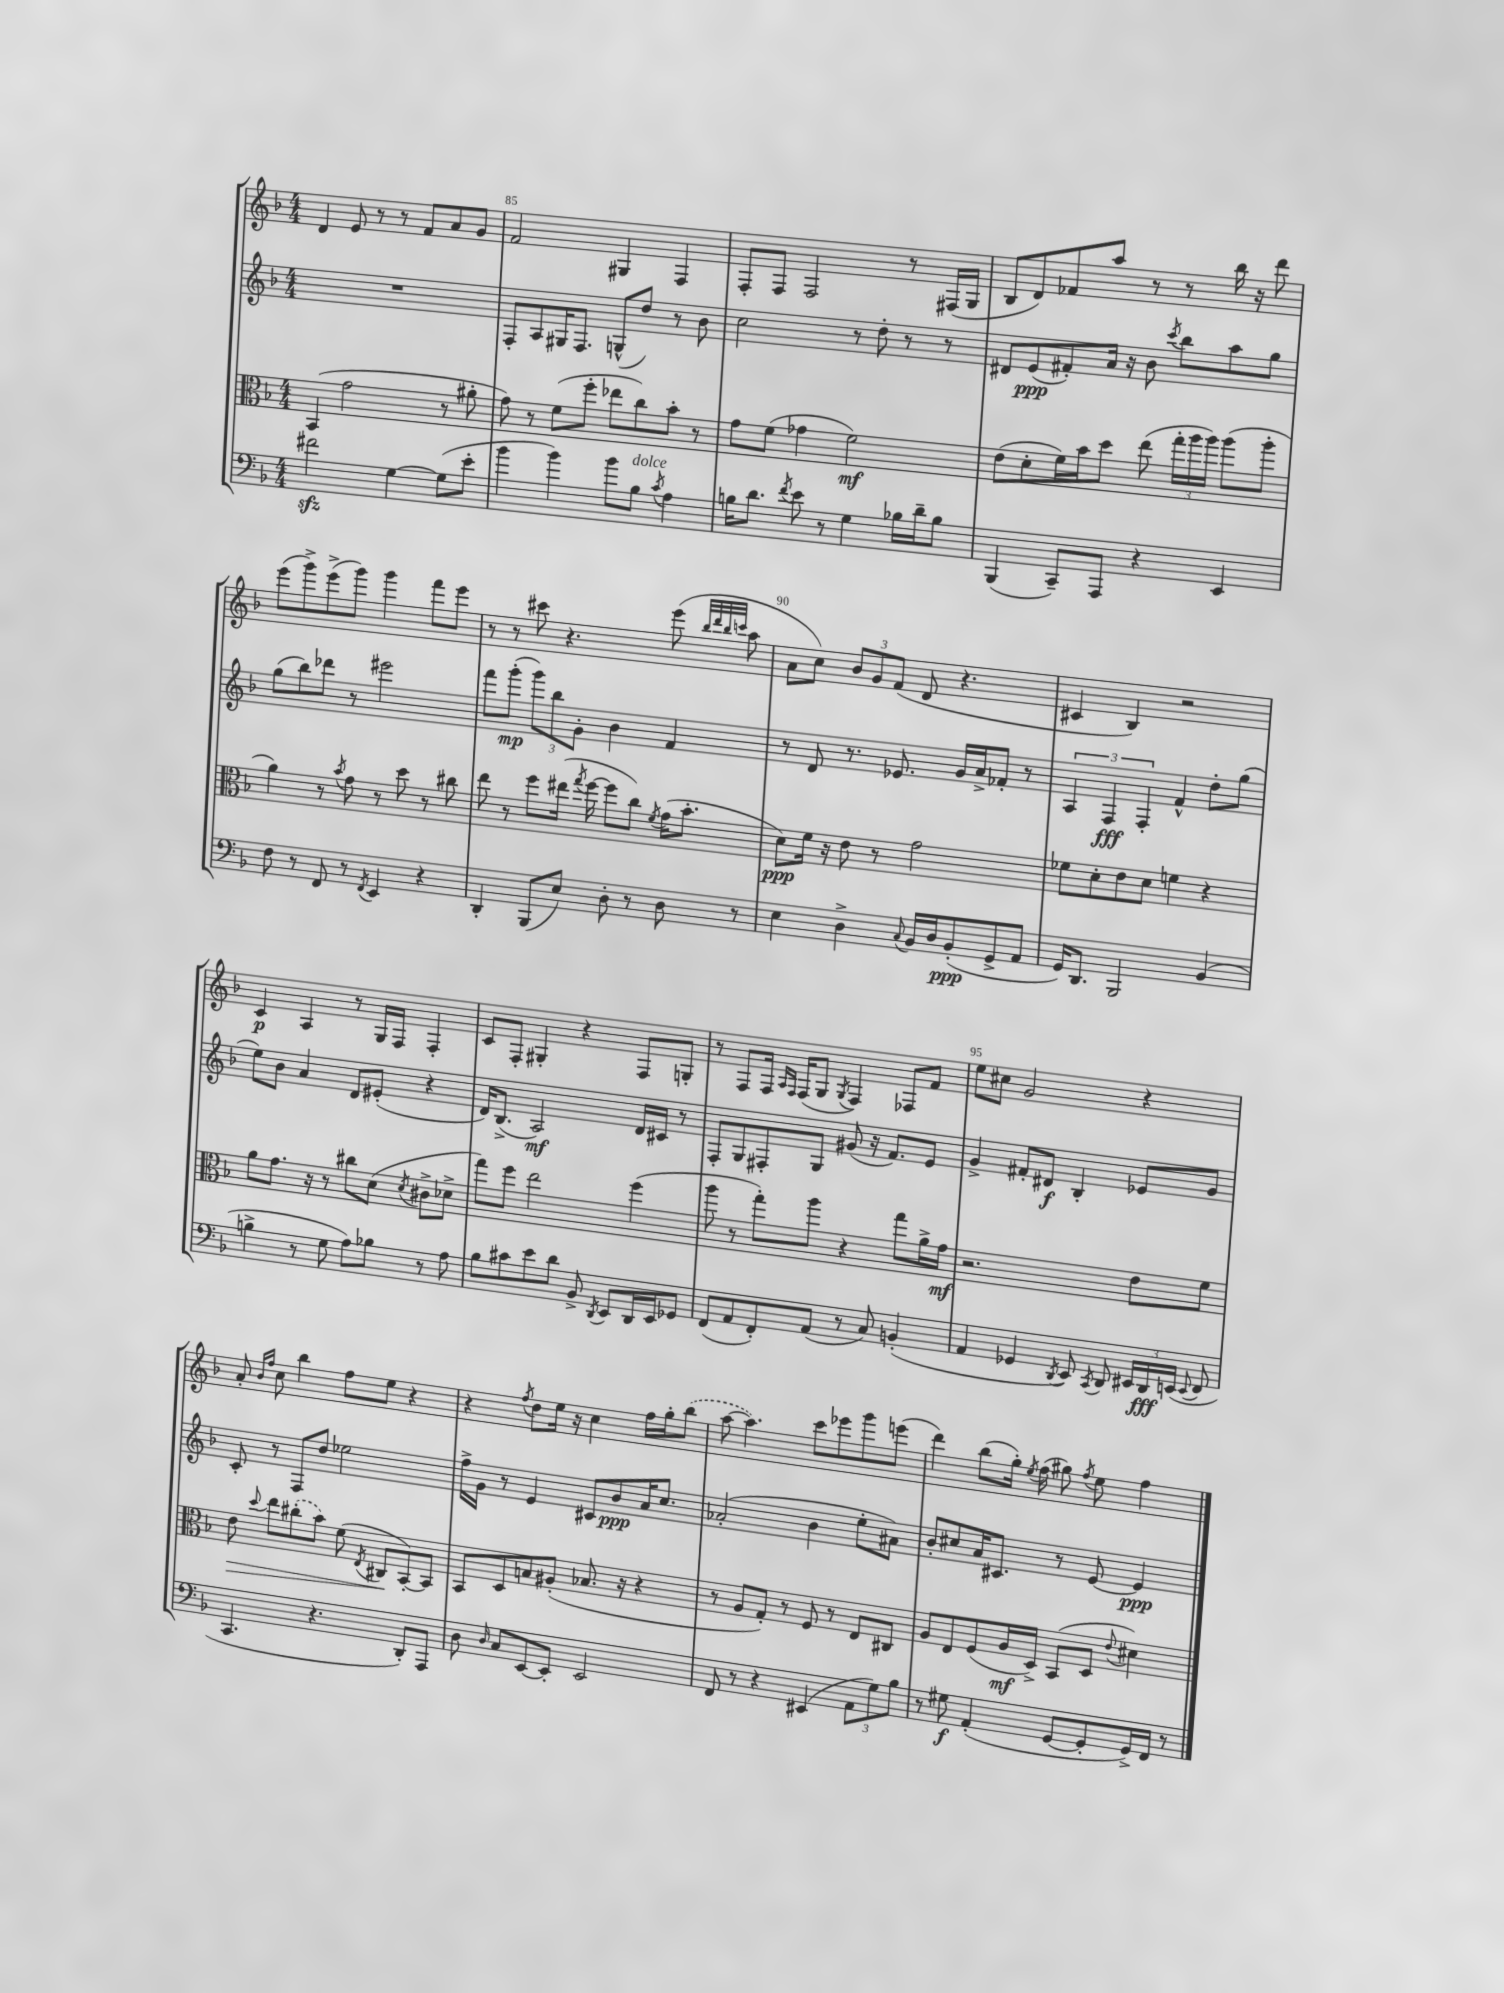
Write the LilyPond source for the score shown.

<<
\new StaffGroup <<
\new Staff = "s0" {
    \clef treble \key f \major \numericTimeSignature \time 4/4
    \autoBeamOff d'4 e'8 r8 r8 f'8[ a'8 g'8] |
    f'2 gis4 f4 |
    f8[-. f8] f2 r8 fis16[( g16] |
    bes8[ d'8) fes'8 a''8] r8 r8 bes''16 r16 d'''8 |
    e'''8[( g'''8->) e'''8->( g'''8]) g'''4 f'''8[ e'''8] |
    r8 r8 cis'''8 r4. e'''8( \grace { bes''32[ d'''32 bes''32 c'''32] } a''8 |
    a'8[ c''8]) \tuplet 3/2 { bes'8[ g'8 f'8]( } d'8 r4. |
    cis'4 bes4) r2 |
    c'4\p a4 r8 g16[ f16] f4-. |
    c'8[ f8]-. gis4-. r4 f8[ g8]-. |
    r8 f8[ f16] \grace { a16[ f16] } f16[( g8] \acciaccatura { g8 } f4) fes8[ f'8] |
    e''8[ cis''8] g'2 r4 |
    a'8-. \grace { bes'16[ f''16] } c''8 bes''4 f''8[ e''8] r4 |
    r4 \acciaccatura { f''8 } d''8[ e''16] r16 c''4 f''16[ g''16-. \once \slurDashed bes''8]( |
    a''8~ a''4.) c'''8[ ees'''8 g'''8 e'''8]( |
    d'''4) bes''8[( g''16]-.) \acciaccatura { e''8 } f''16( gis''8) \acciaccatura { f''8 } e''8 f''4 \bar "|." |
}
\new Staff = "s1" {
    \clef treble \key f \major \numericTimeSignature \time 4/4
    \autoBeamOff R1 |
    f8[-. a8 gis16 f8.] g8[-^( d''8]) r8 bes'8 |
    c''2 r8 d''8-. r8 r8 |
    dis'8[ e'8\ppp( fis'8-.) a'16] r16 bes'8 \acciaccatura { c'''8 } bes''8[ a''8 g''8] |
    g''8[( bes''8) des'''8] r8 eis'''2 |
    f'''8[ g'''8]-.\mp( \tuplet 3/2 { g'''8[) bes''8 g'8]-. } bes'4 f'4 |
    r8 d'8 r8. ees'8. g'16[ a'16-> fes'8]-. r8 |
    \tuplet 3/2 { a4 f4\fff f4-. } f'4-^ d''8[-. g''8]( |
    e''8[) bes'8] a'4 d'8[ eis'8]-.( r4 |
    d'16[) bes8.]->( a2\mf) d'16[ cis'16] r8 |
    f8[-. g8 fis8-. g8] gis'8( r16 f'8.[) e'8] |
    g'4-> fis'8[-. dis'8]\f bes4-. ees'8[ g'8] |
    c'8-. r8 f8[ d''8] ees''2 |
    f''16[-> g'16] r8 e'4 cis'8[ bes'8\ppp a'16 c''8.] |
    aes'2-.( bes'4 e''8[-. ais'8]) |
    bes'8[-. cis''8 a'16 cis'8.] r8 e'8~ e'4\ppp \bar "|." |
}
\new Staff = "s2" {
    \clef alto \key f \major \numericTimeSignature \time 4/4
    \autoBeamOff bes,4( g'2 r8 ais'8-. |
    g'8) r8 f'8[( f''8]-. ees''8[ c''8) bes'8]-. r8 |
    g'8[ f'8]( ges'4 f'2\mf) |
    e'8[( d'8-. f'16) bes'16 d''8] e''8( \tuplet 3/2 { g''16[-. a''16 a''16]) } a''8[( a''8]-. |
    a'4) r8 \acciaccatura { bes'8 } g'8 r8 d''8 r8 cis''8 |
    e''8 r8 f''8[ eis''16]( \acciaccatura { g''8 } f''16~ f''8[ c''8]) \acciaccatura { f'8 } g'16[( bes'8.]-. |
    d'8[\ppp) f'16] r16 e'8 r8 g'2 |
    fes'8[ d'8-. e'8 d'8] f'4 r4 |
    a'8[ g'8.] r16 r8 cis''8[ d'8]( \acciaccatura { d'8 } cis'8[-> des'8]-> |
    g''8[) f''8] e''2 f''4( |
    a''8 r8 g''8[-.) a''8] r4 g''8[ a'16-> g'16]\mf |
    r2. e'8[ f'8] |
    e'8\> \appoggiatura { d''8 } e''8[ \once \slurDashed cis''8-.( bes'8]) f'8( \acciaccatura { e8 } cis8[\! bes,8~-.) bes,8] |
    bes,8[ d8 b8 ais8]-.( bes8. r16 r4 |
    r8 a8[ g8]-.) r8 f8 r8 e8[ cis8] |
    a8[ e8 f8( a16\mf d16]->) bes,8[( d8] \appoggiatura { e'8 } dis'4) \bar "|." |
}
\new Staff = "s3" {
    \clef bass \key f \major \numericTimeSignature \time 4/4
    \autoBeamOff fis'2\sfz g4~ g8[( e'8]-. |
    bes'4 bes'4) bes'8[ bes8]^\markup { \italic "dolce" } \acciaccatura { c'8 } a4 |
    b16[ d'8.] \acciaccatura { f'8 } e'8 r8 g4 bes16[ d'16-- bes8] |
    bes,,4( c,8[--) a,,8] r4 e,4 |
    f8 r8 f,8 r8 \acciaccatura { f,8 } e,4 r4 |
    d,4-. bes,,8[( e8]) d8-. r8 d8 r8 |
    e4 d4-> \appoggiatura { c8 } bes,16[ d16 bes,8-.\ppp( g,8-> a,8] |
    g,16[) d,8.] bes,,2 bes,4( |
    b4-> r8 g8 a8[) bes8] r8 a8 |
    bes8[ cis'8 e'8 d'8] bes,8-> \acciaccatura { d,8 } e,8[ d,16 e,16 ges,8] |
    f,8[( a,8 f,8-.) a,8]( r8 c8) b,4-.( |
    a,4 ges,4 \acciaccatura { d,8 } e,8) \acciaccatura { c,8 } d,8 \tuplet 3/2 { eis,16[ d,16\fff e,16]( } \appoggiatura { e,8 } f,8 |
    c,4. r4. d,8[-.) a,,8] |
    d8 \grace { d16 } c8[ e,8~ e,8]-. e,2 |
    f,8 r8 r4 eis,4( \tuplet 3/2 { a,8[ g8) bes8] } |
    r8 gis8\f a,4-.( g,8[~ g,8-. g,16->) f,16] r8 \bar "|." |
}
>>
>>
\layout { \context { \Score currentBarNumber = #84 \override BarNumber.break-visibility = ##(#f #t #t) barNumberVisibility = #(every-nth-bar-number-visible 5) } }
